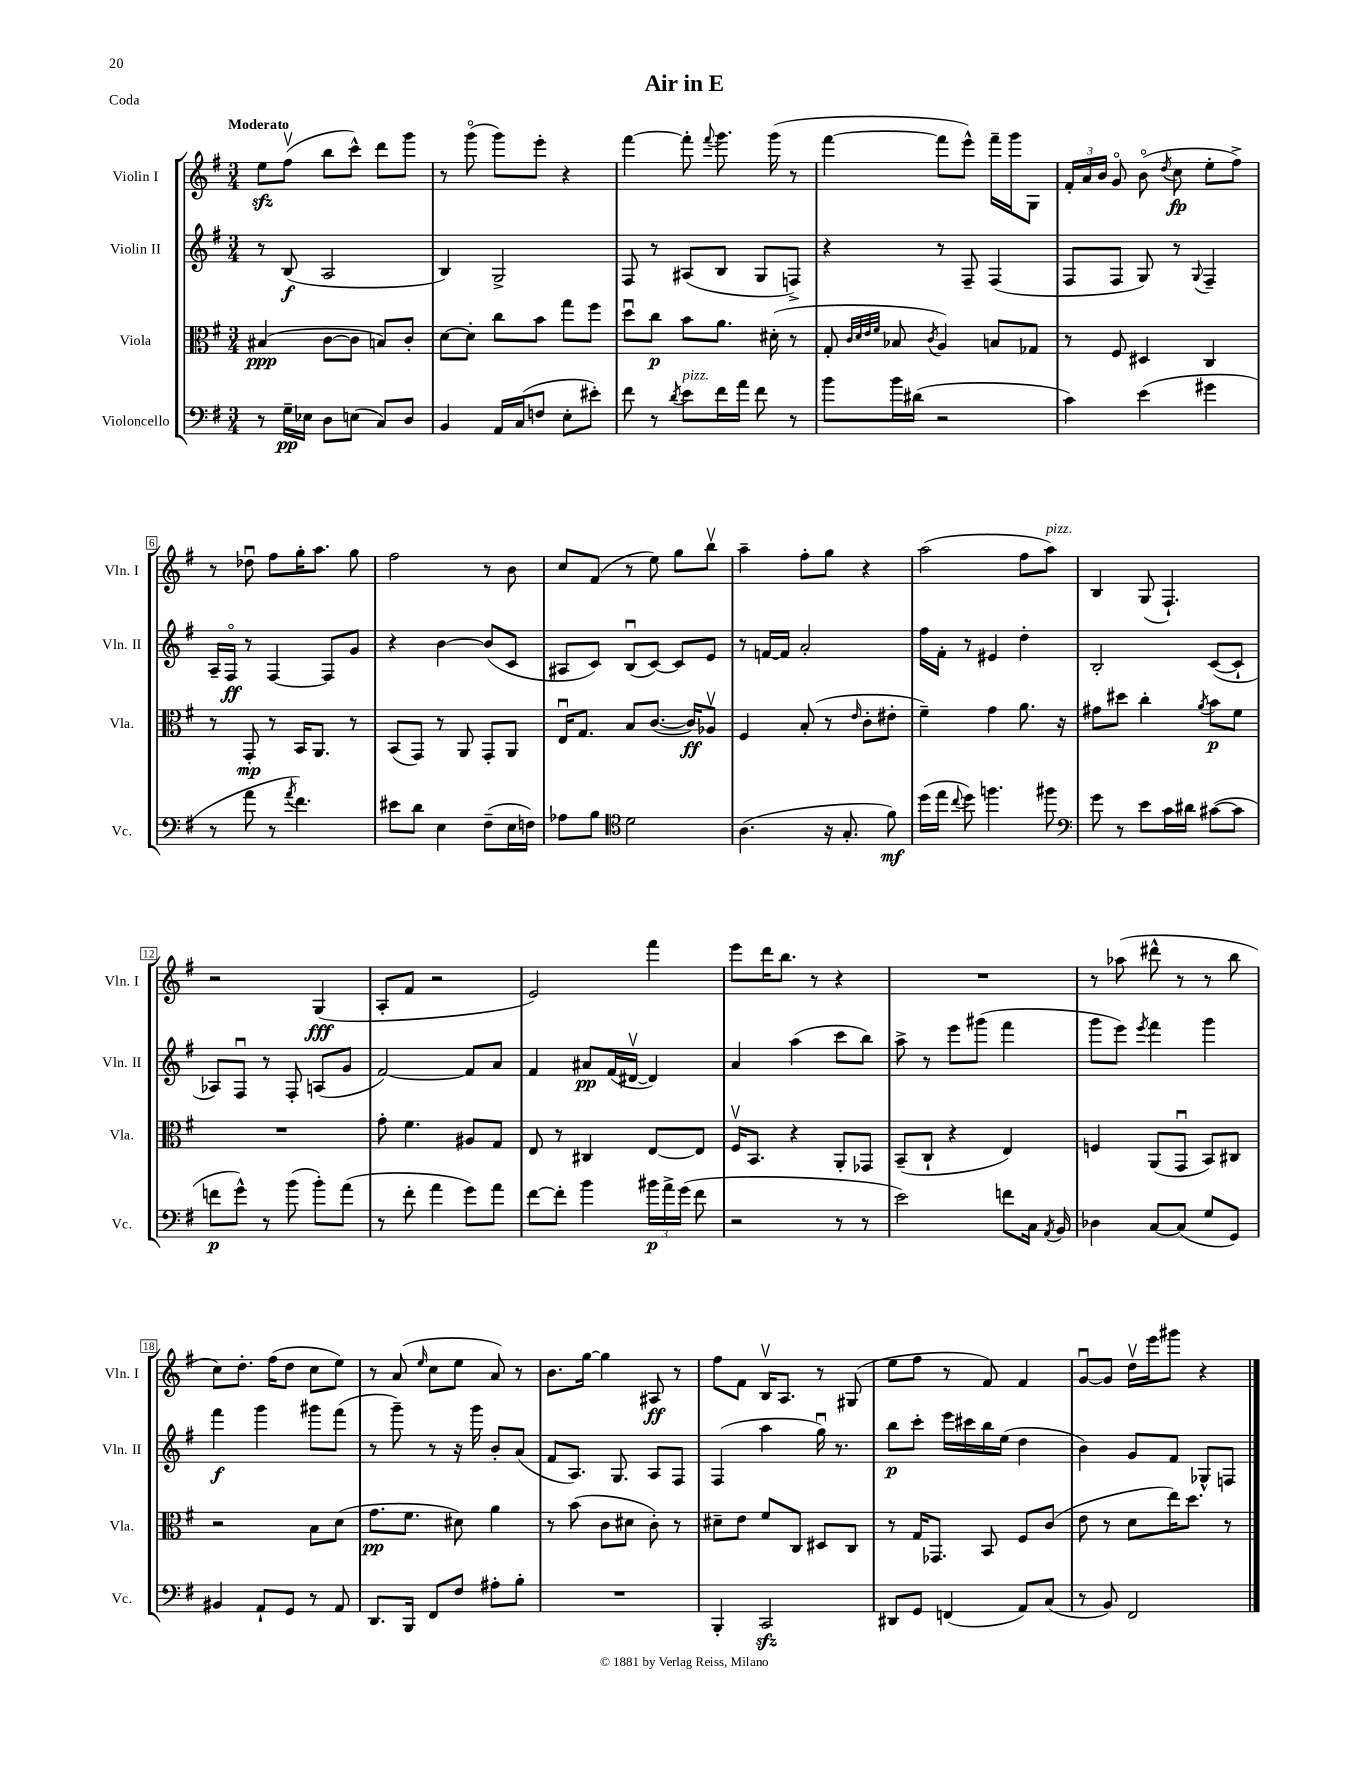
\header { title = "Air in E" piece = "Coda" }
<<
\new StaffGroup <<
\new Staff = "s0" \with { instrumentName = "Violin I" shortInstrumentName = "Vln. I" } {
    \clef treble \key g \major \numericTimeSignature \time 3/4 \tempo "Moderato"
    \autoBeamOff e''8[\sfz fis''8]\upbow( b''8[ c'''8]-^) d'''8[ g'''8] |
    r8 g'''8\flageolet( g'''8[) e'''8]-. r4 |
    fis'''4~ fis'''8-. \appoggiatura { fis'''8 } g'''8. g'''16( r8 |
    fis'''4~ fis'''8[ e'''8]-^) fis'''16[-- g'''16 g8] |
    \tuplet 3/2 { fis'16[-. a'16 b'16] } g'8\flageolet b'8\flageolet( \acciaccatura { d''8 } c''8\fp e''8[-. fis''8]->) |
    r8 des''8\downbow fis''8[ g''16-. a''8.] g''8 |
    fis''2 r8 b'8 |
    c''8[ fis'8]( r8 e''8) g''8[ b''8]\upbow |
    a''4-- fis''8[-. g''8] r4 |
    a''2( fis''8[ a''8]^\markup { \italic "pizz." }) |
    b4 g8( fis4.-!) |
    r2 g4\fff( |
    a8[-. fis'8] r2 |
    e'2) fis'''4 |
    e'''8[ d'''16 b''8.] r8 r4 |
    R2. |
    r8 aes''8( dis'''8-^ r8 r8 b''8 |
    c''8[) d''8.]-. fis''16[( d''8] c''8[ e''8]) |
    r8 a'8( \grace { e''16 } c''8[ e''8] a'8) r8 |
    b'8.[ g''16]~ g''4 ais8\ff r8 |
    fis''8[ fis'8] b16[\upbow a8.] r8 gis8( |
    e''8[ fis''8] r8 fis'8) fis'4 |
    g'8[~\downbow g'8] d''16[\upbow e'''16 gis'''8] r4 \bar "|." |
}
\new Staff = "s1" \with { instrumentName = "Violin II" shortInstrumentName = "Vln. II" } {
    \clef treble \key g \major \numericTimeSignature \time 3/4
    \autoBeamOff r8 b8\f( a2 |
    b4) g2-> |
    fis8 r8 ais8[( b8] g8[ f8]->) |
    r4 r8 fis8-- fis4( |
    fis8[ fis8] g8) r8 \appoggiatura { g8 } fis4-- |
    a16[-- fis16]\flageolet\ff r8 fis4~ fis8[ g'8] |
    r4 b'4~ b'8[( c'8] |
    ais8[ c'8]) b8[\downbow( c'8]~) c'8[ e'8] |
    r8 f'16[~ f'16] a'2-. |
    fis''16[ fis'16]-. r8 eis'4 d''4-. |
    b2-. c'8[~( c'8]-! |
    aes8[) fis8]\downbow r8 fis8-. a8[( g'8] |
    fis'2~) fis'8[ a'8] |
    fis'4 ais'8[\pp fis'16( dis'16]~\upbow dis'4) |
    a'4 a''4( c'''8[ b''8]) |
    a''8-> r8 e'''8[ gis'''8]( fis'''4 |
    g'''8[ e'''8]) \acciaccatura { e'''8 } fis'''4 g'''4 |
    fis'''4\f g'''4 gis'''8[ fis'''8]( |
    r8 g'''8--) r8 r16 g'''16 b'8[-. a'8]( |
    fis'8[ a8.]) g8. a8[ fis8] |
    fis4( a''4 g''16\downbow) r8. |
    b''8[\p c'''8]-. e'''16[ cis'''16 b''16 e''16]( d''4 |
    b'4) g'8[ fis'8] ges8[-^ f8] \bar "|." |
}
\new Staff = "s2" \with { instrumentName = "Viola" shortInstrumentName = "Vla." } {
    \clef alto \key g \major \numericTimeSignature \time 3/4
    \autoBeamOff bis4\ppp( c'8[~ c'8] b8[) c'8]-. |
    d'8[~ d'8]-. c''8[ b'8] g''8[ fis''8] |
    d''8[\downbow c''8]\p b'8[ a'8.] dis'16-.( r8 |
    g8-. \grace { c'32[ d'32 e'32 fis'32] } bes8 \acciaccatura { c'8 } a4) b8[ ges8] |
    r8 fis8 dis4 c4 |
    r8 g,8-.\mp r8 b,16[ a,8.] r8 |
    b,8[( g,8]) r8 a,8 g,8[-. a,8] |
    e16[\downbow g8.] b8[ c'8.]~( c'16[\ff) aes8]\upbow |
    fis4 b8-.( r8 \grace { e'16 } c'8[-. eis'8]-. |
    fis'4--) g'4 a'8. r16 |
    gis'8[ dis''8] c''4-. \acciaccatura { a'8 } b'8[\p fis'8] |
    R2. |
    g'8-. fis'4. ais8[ g8] |
    e8 r8 cis4 e8[~ e8] |
    fis16[\upbow b,8.] r4 a,8[-. ges,8] |
    b,8[--( c8]-! r4 e4) |
    f4 a,8[( g,8]\downbow b,8[) cis8] |
    r2 b8[ d'8]( |
    g'8.[\pp fis'8.] dis'8) a'4 |
    r8 b'8( c'8[ dis'8] c'8-.) r8 |
    dis'8[-- e'8] fis'8[ c8] dis8[ c8] |
    r8 g16[ ges,8.] b,8 fis8[ c'8]( |
    e'8 r8 d'8[ e''16) d''8.] r8 \bar "|." |
}
\new Staff = "s3" \with { instrumentName = "Violoncello" shortInstrumentName = "Vc." } {
    \clef bass \key g \major \numericTimeSignature \time 3/4
    \autoBeamOff r8 g16[--\pp ees16] d8[ e8]( c8[) d8] |
    b,4 a,16[ c16( f8] e8[-. eis'8]-.) |
    fis'8 r8 \acciaccatura { d'8 } e'8[^\markup { \italic "pizz." } fis'16 a'16] fis'8 r8 |
    b'8[ b'16 dis'16]( r2 |
    c'4) e'4( gis'4 |
    r8 a'8 r8 \acciaccatura { a'8 } fis'4.) |
    eis'8[ d'8] e4 fis8[--( e16 f16]) |
    aes8[ b8] \clef tenor d'2 |
    a4.( r16 g8.-. fis'8\mf) |
    d''16[( e''16] \appoggiatura { c''8 } d''8) f''4. fis''8 |
    \clef bass g'8 r8 e'8[ c'16 dis'16] cis'8[~( cis'8] |
    f'8[\p g'8]-^) r8 b'8( b'8[-.) a'8]( |
    r8 fis'8-. a'4 g'8[) a'8] |
    fis'8[~ fis'8]-. b'4 \tuplet 3/2 { bis'16[\p a'16-> g'16]( } fis'8 |
    r2 r8 r8 |
    e'2) f'8[ c16] \acciaccatura { a,8 } b,16 |
    des4 c8[~ c8]( g8[ g,8]) |
    bis,4 a,8[-! g,8] r8 a,8 |
    d,8.[ b,,16] fis,8[ fis8] ais8[-. b8]-. |
    R2. |
    b,,4-. c,2\sfz |
    dis,8[ g,8] f,4( a,8[) c8]( |
    r8 b,8) fis,2 \bar "|." |
}
>>
>>
\layout { \context { \Score \override BarNumber.stencil = #(make-stencil-boxer 0.1 0.3 ly:text-interface::print) } }
